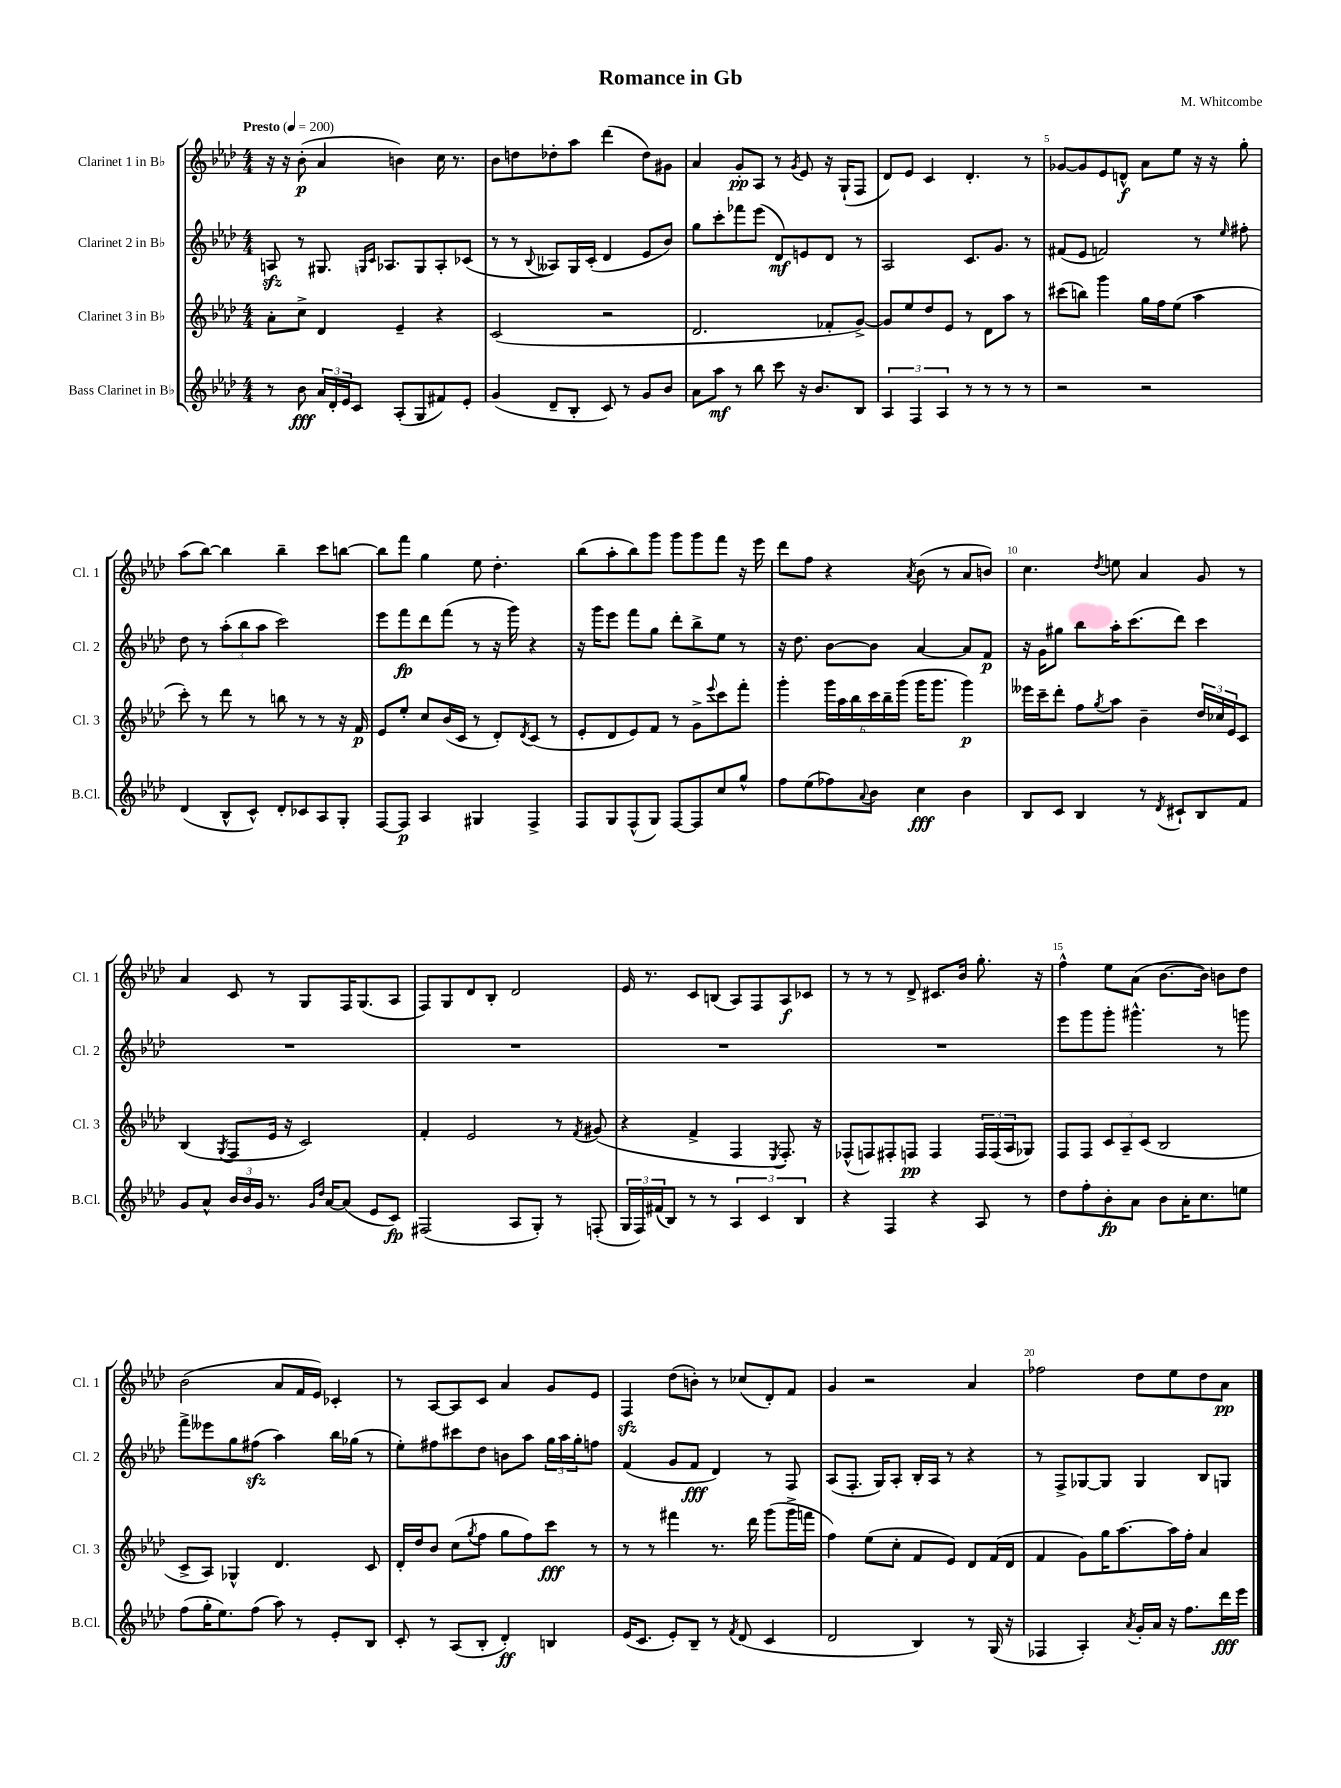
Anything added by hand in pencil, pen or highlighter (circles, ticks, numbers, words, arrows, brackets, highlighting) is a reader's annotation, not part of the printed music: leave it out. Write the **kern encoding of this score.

**kern	**kern	**kern	**kern
*staff4	*staff3	*staff2	*staff1
*clefG2	*clefG2	*clefG2	*clefG2
*k[b-e-a-d-]	*k[b-e-a-d-]	*k[b-e-a-d-]	*k[b-e-a-d-]
*M4/4	*M4/4	*M4/4	*M4/4
*MM200	*MM200	*MM200	*MM200
8r	8a-'	8A	16r
.	.	.	16r
8b-	8cc^	8r	(8b-'
24a-	4d-	8.G#	4a-
24d-'	.	.	.
24e-	.	.	.
8c	.	.	.
.	.	16qqG	.
.	.	16qqc	.
.	.	8.A-	.
(8A-'	4e-~	.	4b)
8G	.	8G	.
8f#)	4r	8A-'	16cc
.	.	.	8.r
8e-'	.	(8c-	.
=	=	=	=
(4g	(2c	8r	8b-
.	.	8r	8dd
.	.	8qqB-	.
8d-~	.	8A--)	8dd-'
8B-'	.	16G	8aa-
.	.	(16c'	.
8c)	2r	4d-	(4ddd-
8r	.	.	.
8g	.	8e-	8dd-)
8b-	.	8b-)	8g#
=	=	=	=
8a-	2.d-	8gg	4a-
8aa-	.	8ccc'	.
8r	.	8fff-	8g'
8bb-	.	(8eee-	8A-
8ccc	.	8d-)	8r
.	.	.	8qg
16r	.	8e	8e-
8.b-	.	.	.
.	8f-'	8d-	16r
.	.	.	(16G`
8B-	[8g^)	8r	8F
=	=	=	=
6A-	8g]	2A-	8d-)
.	8ee-	.	8e-
6F	.	.	.
.	8dd-	.	4c
6A-	.	.	.
.	8e-	.	.
8r	8r	8.c	4.d-'
8r	8d-	.	.
.	.	8.g	.
8r	8aa-	.	.
8r	8r	8r	8r
=	=	=	=
2r	(8ccc#	(8f#	[8g-
.	8bb)	8e-	8g-]
.	4ggg	2f)	8e-
.	.	.	8d^^
2r	16gg	.	8a-
.	16ff	.	.
.	(8ee-	.	8ee-
.	4aa-	8r	16r
.	.	.	16r
.	.	16qqee-	.
.	.	8ff#'	8gg'
=	=	=	=
(4d-	8ccc')	8dd-	(8aa-
.	8r	8r	[8bb-)
8B-^^	8ddd-	(12aa-'	4bb-]
.	.	12bb-	.
8c^^)	8r	.	.
.	.	12aa-	.
8d-'	8bb	2ccc)	4bb-~
8c-	8r	.	.
8A-	8r	.	8ccc
8G'	16r	.	[8bb
.	16f	.	.
=	=	=	=
[8F	8e-	8eee-	8bb]
8F]	8ee-'	8fff	8fff
4A-	8cc	8ddd-	4gg
.	(16b-	(8fff	.
.	16c	.	.
4G#	8r	8r	8ee-
.	8d-')	16r	4.dd-'
.	.	16ggg)	.
.	8qd-	.	.
4F^	(8c	4r	.
.	8r	.	.
=	=	=	=
8F	8e-'	16r	(8bb-
.	.	16ggg	.
8G	8d-	8eee-	8aa-'
(8F^^	8e-)	8fff	8bb-)
8G)	8f	8gg	8ggg
[8F	8r	8ddd-'	8ggg
8F]	8g^	8bb-^	8ggg
.	8qqeee-	.	.
8cc	8ccc	8ee-	8fff
8gg^^	8fff'	8r	16r
.	.	.	16eee-
=	=	=	=
8ff	4ggg'	16r	8ddd-
.	.	8.dd-	.
(8ee-	.	.	8ff
8ff-)	24ggg	[8b-	4r
.	24aa-	.	.
.	24bb-	.	.
8qqa-	.	.	.
8b-	24ccc	8b-]	.
.	24bb-~	.	.
.	(24ggg	.	.
.	.	.	8qa-
4cc	16ggg	[4a-	(8b-
.	8.ggg	.	.
.	.	.	8r
4b-	4ggg)	8a-]	8a-
.	.	8f	8b)
=	=	=	=
8B-	16eee--	16r	4.cc
.	16ccc~	16g	.
8c	8ddd-'	8gg#	.
4B-	8ff	8bb-	.
.	8qgg	.	8qdd-
.	8aa-	16aa-'	8ee
.	.	(8.ccc	.
8r	4b-~	.	4a-
8qd-	.	.	.
8c#`	.	8ddd-)	.
8B-	24dd-	4ccc	8g
.	24cc-	.	.
.	24e-	.	.
8f	8c	.	8r
=	=	=	=
8g	(4B-	1r	4a-
8a-^^	.	.	.
.	8qG	.	.
24b-	8F	.	8c
24b-	.	.	.
24g	.	.	.
8.r	16e-	.	8r
.	16r	.	.
.	2c)	.	8G
16qqg	.	.	.
16qqdd-	.	.	.
[16a-	.	.	.
(8a-]	.	.	16F
.	.	.	(8.G
8e-	.	.	.
8c)	.	.	8A-
=	=	=	=
(2F#	4f'	1r	8F)
.	.	.	8G
.	2e-	.	8d-
.	.	.	8B-'
8A-	.	.	2d-
8G')	.	.	.
8r	8r	.	.
.	8qf	.	.
(8F'	(8g#	.	.
=	=	=	=
24G	4r	1r	16e-
24F)	.	.	.
.	.	.	8.r
(24f#	.	.	.
8B-)	.	.	.
8r	4f^	.	8c
8r	.	.	(8B
6A-	4F	.	8A-)
.	.	.	8F
6c	.	.	.
.	8qE-	.	.
.	8.F')	.	8A-
6B-	.	.	.
.	.	.	8c-
.	16r	.	.
=	=	=	=
4r	(8F-^^	1r	8r
.	8F)	.	8r
4F	8F#'	.	8r
.	8F	.	8d-^
4r	4F	.	8.c#
.	.	.	16b-
8A-	24F	.	8.gg'
.	(24F	.	.
.	24A-	.	.
8r	8G-)	.	.
.	.	.	16r
=	=	=	=
8dd-	8F	8eee-	4ff^^
8ff'	8F	8ggg	.
8b-'	12c	8ggg'	8ee-
.	12A-~	.	.
8a-	.	4.ggg#^^	(8a-
.	(12c	.	.
8b-	2B-	.	[8.b-
16a-'	.	.	.
8.cc	.	.	16b-])
.	.	8r	8b
8ee	.	8ggg	8dd-
=	=	=	=
(8ff	8c^	8fff^	(2b-
16gg'	8A-)	8eee--	.
8.ee-)	.	.	.
.	4G-^^	8gg	.
(8ff	.	(8ff#	.
8aa-)	4.d-	4aa-)	8a-
8r	.	.	16f
.	.	.	16e-)
8e-'	.	16bb-	4c-'
.	.	(16gg-	.
8B-	8c	8r	.
=	=	=	=
8c'	16d-'	8ee-')	8r
.	16dd-	.	.
8r	8b-	8ff#	[8A-
(8A-	(8cc	8ccc#	8A-]
.	8qgg	.	.
8B-'	8ff	8dd-	8c
4d-')	8gg	8b	4a-
.	8ff)	8aa-	.
4B	8ccc	24gg	8g
.	.	24aa-	.
.	.	24gg'	.
.	8r	8ff	8e-
=	=	=	=
(16e-	8r	(4f	4F
8.c	.	.	.
.	8r	.	.
8e-')	4fff#	8g	(8dd-
8B-~	.	8f	8b')
8r	8.r	4d-)	8r
8qf	.	.	.
(8d-	.	.	(8cc-
.	16ddd-	.	.
4c	(8ggg	8r	8d-')
.	16ggg^	8F	8f
.	16fff	.	.
=	=	=	=
2d-	4ff)	(8A-	4g
.	.	8.F'	.
.	(8ee-	.	2r
.	.	16G)	.
.	8cc'	8A-'	.
4B-)	8f	16B-'	.
.	.	16A-	.
.	8e-)	8r	.
8r	8d-	4r	4a-
(16G	(16f	.	.
16r	16d-	.	.
=	=	=	=
4F-	4f	8r	2ff-
.	.	8F^	.
4A-')	8g)	[8G-	.
.	16gg	8G-]	.
.	[8.aa-	.	.
8qa-	.	.	.
16g'	.	4G-	8dd-
16a-	.	.	.
16r	16aa-]	.	8ee-
8.ff	16ff'	.	.
.	4a-	8B-	8dd-
16ddd-	.	8G	8a-
16eee-	.	.	.
==	==	==	==
*-	*-	*-	*-
